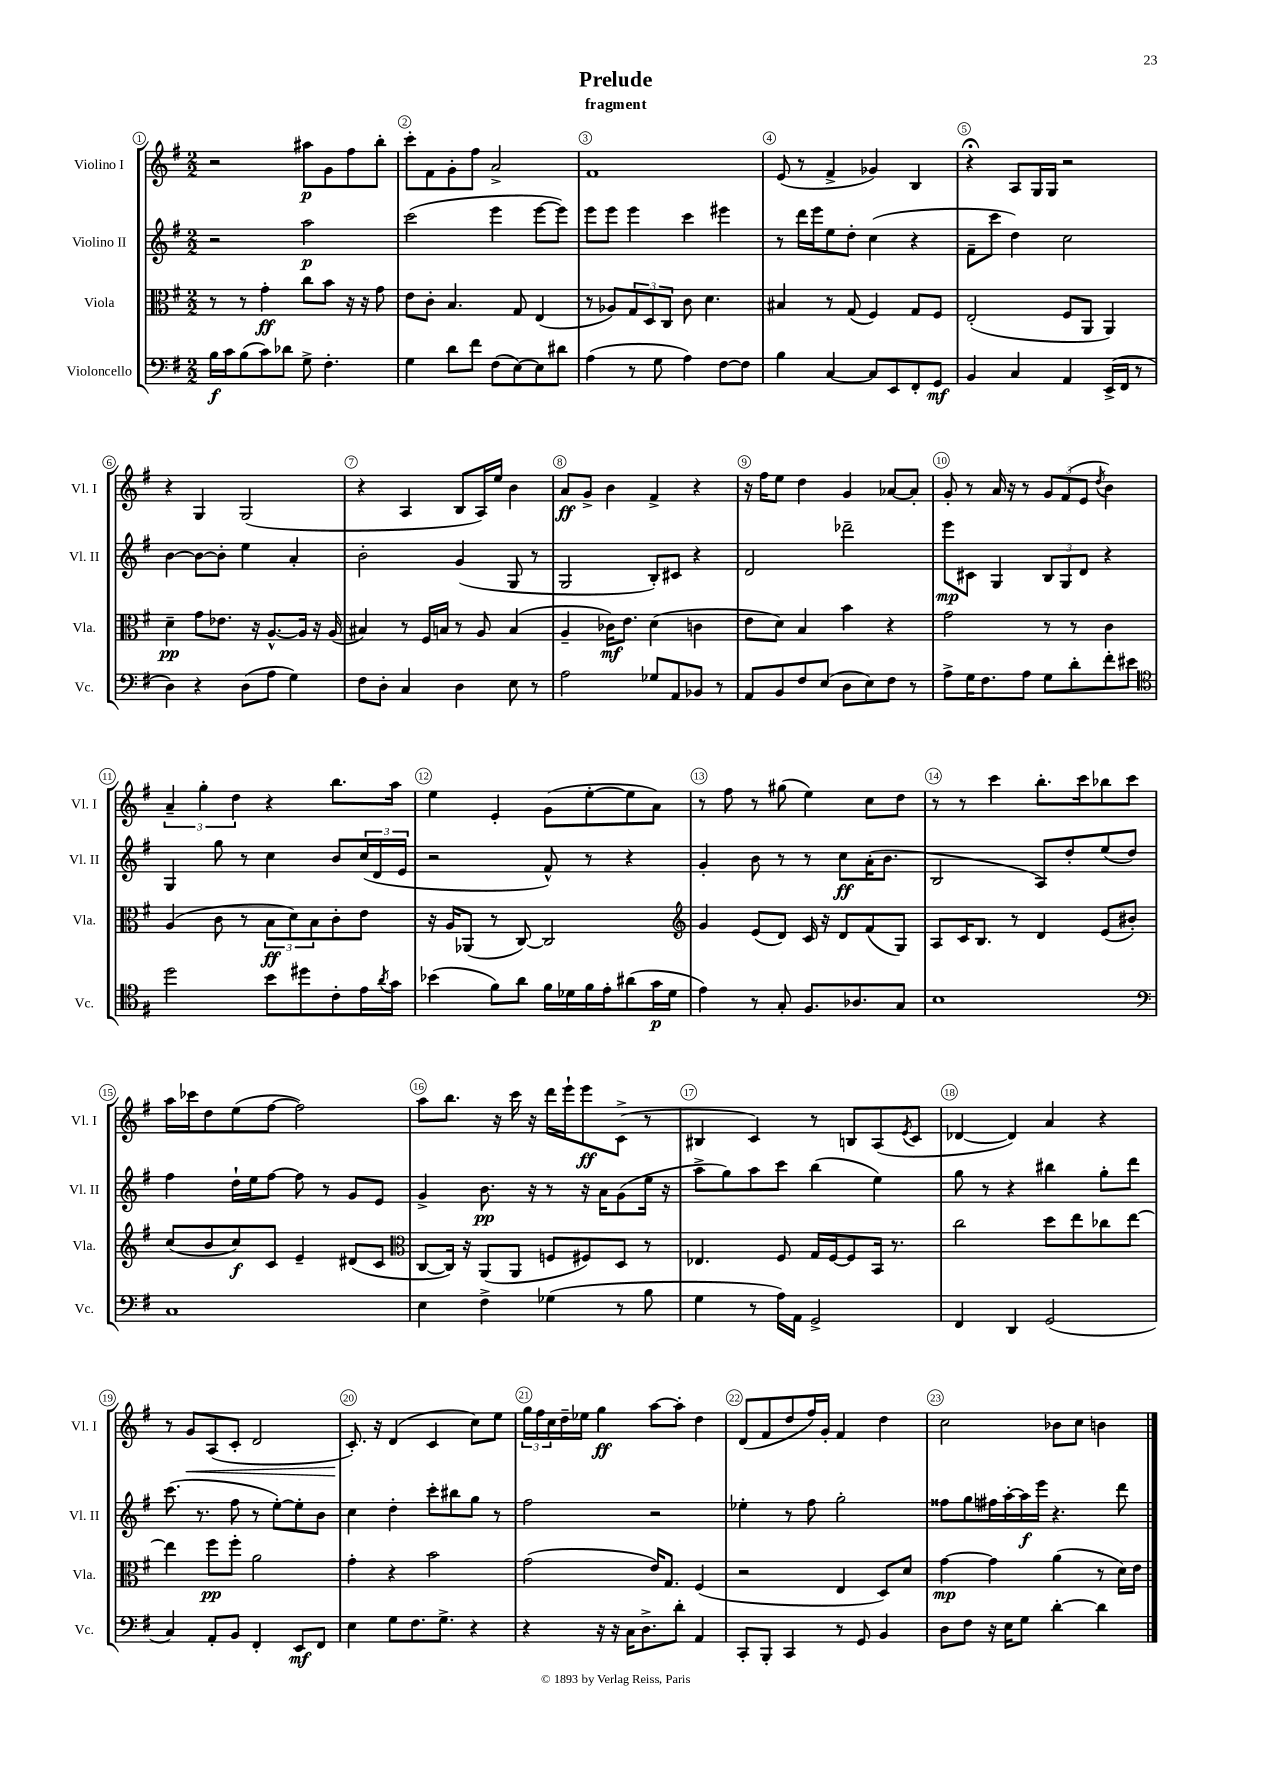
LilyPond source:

\header { title = "Prelude" subtitle = "fragment" }
<<
\new StaffGroup <<
\new Staff = "s0" \with { instrumentName = "Violino I" shortInstrumentName = "Vl. I" } {
    \clef treble \key g \major \numericTimeSignature \time 2/2
    r2 ais''8\p g'8 fis''8 b''8-. |
    c'''8-. fis'8 g'8-. fis''8 a'2-> |
    fis'1 |
    e'8( r8 fis'4-> ges'4) b4 |
    r4\fermata a8 g16 g16 r2 |
    r4 g4 g2( |
    r4 a4 b8 a16) e''16 b'4 |
    a'8\ff g'8-> b'4 fis'4-> r4 |
    r16 fis''16 e''8 d''4 g'4 aes'8~ aes'8-. |
    g'8-. r8 a'16 r16 r8 \tuplet 3/2 { g'8 fis'8( e'8 } \acciaccatura { d''8 } b'4) |
    \tuplet 3/2 { a'4-- g''4-. d''4 } r4 b''8. a''16 |
    e''4 e'4-. g'8( e''8~-. e''8 a'8) |
    r8 fis''8 r8 gis''8( e''4) c''8 d''8 |
    r8 r8 c'''4 b''8.-. c'''16 bes''8 c'''8 |
    a''16 ces'''16 d''8 e''8( fis''8~ fis''2) |
    a''8 b''8. r16 c'''16 r16 d'''16 e'''16-! e'''8\ff c'8->( r8 |
    bis4 c'4) r8 b8 a8( \acciaccatura { e'8 } c'8 |
    des'4~ des'4) a'4 r4 |
    r8 g'8\< a8( c'8-. d'2 |
    c'8.-.\!) r16 d'4( c'4 c''8) e''8 |
    \tuplet 3/2 { g''16 fis''16 c''16 } d''16-- ees''16 g''4\ff a''8~ a''8-. d''4 |
    d'8( fis'8 d''8 fis''16) g'16-. fis'4 d''4 |
    c''2 bes'8 c''8 b'4 \bar "|." |
}
\new Staff = "s1" \with { instrumentName = "Violino II" shortInstrumentName = "Vl. II" } {
    \clef treble \key g \major \numericTimeSignature \time 2/2
    r2 a''2\p |
    c'''2( e'''4 e'''8~ e'''8) |
    e'''8 e'''8 e'''4 c'''4 eis'''4 |
    r8 d'''16 e'''16 e''8 d''8-. c''4( r4 |
    fis'8-- c'''8 d''4) c''2 |
    b'4~ b'8~ b'8-. e''4 a'4-. |
    b'2-. g'4( g8 r8 |
    g2 b8-.) cis'8 r4 |
    d'2 des'''2-- |
    e'''8\mp cis'8 g4 \tuplet 3/2 { b8 g8 d'8 } r4 |
    g4 g''8 r8 c''4 b'8 \tuplet 3/2 { c''16( d'16 e'16 } |
    r2 fis'8-^) r8 r4 |
    g'4-. b'8 r8 r8 c''8\ff a'16-.( b'8. |
    b2 a8) d''8-. e''8( d''8) |
    fis''4 d''16-! e''16 fis''8~ fis''8 r8 g'8 e'8 |
    g'4-> b'8.\pp r16 r8 r16 a'16 g'8( e''16 r16 |
    a''8-> g''8) a''8 c'''8 b''4( e''4) |
    g''8 r8 r4 bis''4 g''8-. d'''8 |
    c'''8.( r8. fis''8 r8 e''8~-.) e''8-. b'8 |
    c''4 d''4-. c'''8-. bis''8 g''8 r8 |
    fis''2 r2 |
    ees''4-. r8 fis''8 g''2-. |
    fisis''8 g''8 fis''16 a''16~-. a''16\f e'''16 r4. d'''8 \bar "|." |
}
\new Staff = "s2" \with { instrumentName = "Viola" shortInstrumentName = "Vla." } {
    \clef alto \key g \major \numericTimeSignature \time 2/2
    r8 r8 g'4-.\ff c''8 b'8 r16 r16 g'8 |
    e'8 c'8-. b4. g8 e4( |
    r8 aes8) \tuplet 3/2 { g8 d8 c8 } c'8 d'4. |
    bis4 r8 g8( fis4) g8 fis8 |
    e2-.( fis8 a,8 a,4) |
    d'4--\pp g'8 ees'8. r16 a8.~-^ a16 r16 a16( |
    bis4) r8 fis16 b16 r8 a8 b4( |
    a4-- ces'16\mf) e'8. d'4( c'4 |
    e'8 d'8) b4 b'4 r4 |
    g'2 r8 r8 c'4 |
    a4( c'8 r8 \tuplet 3/2 { b8\ff d'8) b8 } c'8-. e'8 |
    r16 a16 aes,8( r8 c8~) c2 |
    \clef treble g'4 e'8( d'8) c'16 r16 d'8 fis'8( g8) |
    a8 c'16 b8. r8 d'4 e'8( bis'8-.) |
    c''8( b'8 c''8\f) c'8 e'4-- dis'8( c'8 |
    \clef alto c8~ c16) r16 a,8( a,8 f8 fis8) d8 r8 |
    ees4. fis8 g16 fis16~ fis8 b,16 r8. |
    c''2 d''8 e''8 ces''8 e''8~ |
    e''4 fis''8\pp fis''8-. a'2 |
    g'4-. r4 b'2 |
    g'2( e'16) g8. fis4( |
    r2 e4 d8) d'8 |
    g'4~\mp g'4 a'4( r8 d'16) e'16 \bar "|." |
}
\new Staff = "s3" \with { instrumentName = "Violoncello" shortInstrumentName = "Vc." } {
    \clef bass \key g \major \numericTimeSignature \time 2/2
    b16\f c'16 b8( c'8) des'8 g8-> fis4.-. |
    g4 d'8 fis'8 fis8( e8~) e8 dis'8 |
    a4( r8 g8 a4) fis8~ fis8 |
    b4 c4~ c8 e,8 fis,8-. g,8\mf |
    b,4 c4 a,4 e,16->( fis,16 r8 |
    d4) r4 d8( a8 g4) |
    fis8 d8-. c4 d4 e8 r8 |
    a2 ges8 a,8 bes,8 r8 |
    a,8 b,8 fis8 e8( d8 e8) fis8 r8 |
    a8-> g16 fis8. a8 g8 d'8-. fis'8-. eis'8 |
    \clef tenor d''2 b'8 dis''8 c'8-. e'16 \acciaccatura { a'8 } g'16 |
    bes'4( fis'8) a'8 fis'16 des'16 fis'16 e'16-. ais'8( g'16\p des'16 |
    e'4) r8 g8-. fis8. aes8. g8 |
    b1 |
    \clef bass c1 |
    e4 fis4-> ges4( r8 b8 |
    g4 r8 a16) a,16 g,2-> |
    fis,4 d,4 g,2( |
    c4) a,8-. b,8 fis,4-. e,8\mf fis,8 |
    e4 g8 fis8. g8.-> r4 |
    r4 r16 r16 c16 d8.-> d'8-. a,4 |
    c,8-. b,,8-. c,4 r8 g,8 b,4 |
    d8 fis8 r16 e16 g8 d'4~-. d'4 \bar "|." |
}
>>
>>
\layout { \context { \Score \override BarNumber.break-visibility = ##(#f #t #t) barNumberVisibility = #all-bar-numbers-visible \override BarNumber.stencil = #(make-stencil-circler 0.1 0.3 ly:text-interface::print) } }
